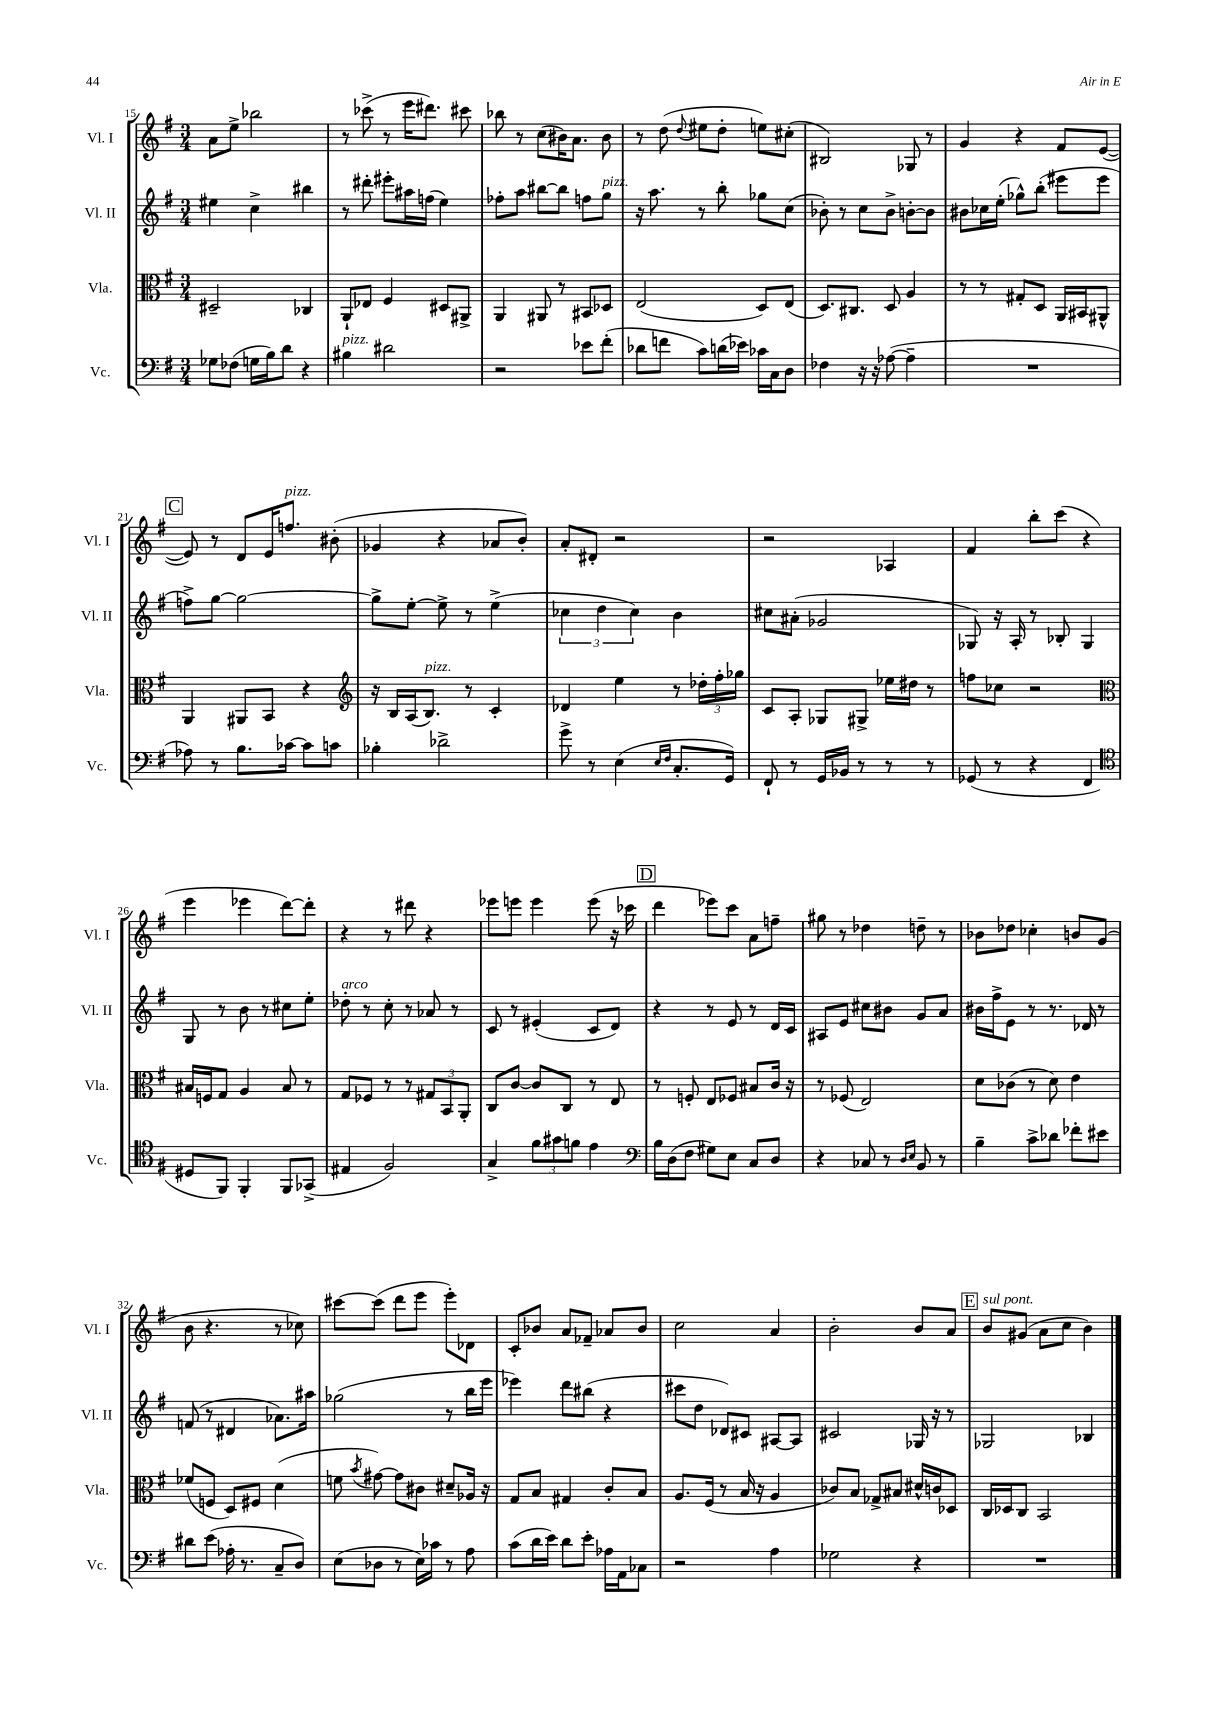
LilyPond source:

<<
\new StaffGroup <<
\new Staff = "s0" \with { instrumentName = "Vl. I" shortInstrumentName = "Vl. I" } {
    \clef treble \key g \major \numericTimeSignature \time 3/4
    \autoBeamOff a'8[ e''8]-> bes''2 |
    r8 ces'''8->( r8 e'''16[ dis'''8.]) cis'''8 |
    bes''8 r8 c''8[( bis'16) a'8.] bis'8 |
    r8 d''8( \appoggiatura { d''8 } eis''8[ d''8]-. e''8[) cis''8]-.( |
    bis2) ges8 r8 |
    g'4 r4 fis'8[ e'8]~( |
    \mark \markup { \box "C" } e'8) r8 d'8[ e'16 f''8.]^\markup { \italic "pizz." } bis'8-.( |
    ges'4 r4 aes'8[ b'8]-.) |
    a'8[-. dis'8]-. r2 |
    r2 aes4 |
    fis'4 b''8[-. c'''8]( r4 |
    e'''4 ees'''4 d'''8[~) d'''8]-. |
    r4 r8 dis'''8 r4 |
    ees'''8[ e'''8] e'''4 e'''8( r16 ces'''16 |
    \mark \markup { \box "D" } d'''4 ees'''8[) c'''8] a'8[ f''8]-- |
    gis''8 r8 des''4 d''8-- r8 |
    bes'8[ des''8] ces''4-. b'8[ g'8]( |
    b'8 r4. r8 ces''8) |
    cis'''8[~ cis'''8]( d'''8[ e'''8] e'''8[-.) des'8] |
    c'8[-. bes'8] a'8[ fes'8]-- aes'8[ bes'8] |
    c''2 a'4 |
    b'2-. b'8[ a'8] |
    \mark \markup { \box "E" } b'8[^\markup { \italic "sul pont." } gis'8]( a'8[ c''8] b'4) \bar "|." |
}
\new Staff = "s1" \with { instrumentName = "Vl. II" shortInstrumentName = "Vl. II" } {
    \clef treble \key g \major \numericTimeSignature \time 3/4
    \autoBeamOff eis''4 c''4-> bis''4 |
    r8 dis'''8-. eis'''8[-. ais''16 f''16]( e''4) |
    fes''8[-. a''8] bis''8[~ bis''8] f''8[ g''8]^\markup { \italic "pizz." } |
    r16 a''8. r8 b''8-. ges''8[ c''8]( |
    bes'8-.) r8 c''8[ bes'8]-> b'8[~-. b'8] |
    bis'8[ ces''16 e''16]-.( ges''8[-^) b''8]-.( eis'''8[ eis'''8] |
    \mark \markup { \box "C" } f''8[->) g''8]~ g''2~ |
    g''8[-> e''8]~-. e''8-> r8 e''4->( |
    \tuplet 3/2 { ces''4 d''4 ces''4) } b'4 |
    cis''8[ ais'8]-.( ges'2 |
    ges8) r16 a16-. r8 bes8-. ges4 |
    g8 r8 b'8 r8 cis''8[ e''8]-. |
    des''8-.^\markup { \italic "arco" } r8 c''8-. r8 aes'8 r8 |
    c'8 r8 eis'4-.( c'8[ d'8]) |
    \mark \markup { \box "D" } r4 r8 e'8 r8 d'16[ c'16] |
    ais8[ e'8] cis''8[ bis'8] g'8[ a'8] |
    bis'16[ fis''16-> e'8] r8 r8. des'16 r8 |
    f'8( r8 dis'4 aes'8.[) ais''16] |
    ges''2( r8 b''16[ e'''16] |
    ees'''4) d'''8[ bis''8]( r4 |
    cis'''8[ d''8] des'8[) cis'8] ais8[~ ais8] |
    cis'2 ges16 r16 r8 |
    \mark \markup { \box "E" } ges2 bes4 \bar "|." |
}
\new Staff = "s2" \with { instrumentName = "Vla." shortInstrumentName = "Vla." } {
    \clef alto \key g \major \numericTimeSignature \time 3/4
    \autoBeamOff dis2-- ces4 |
    a,8[-! ees8] fis4 dis8[ ais,8]-> |
    a,4 ais,8 r8 bis,8[ des8] |
    e2( d8[) e8]( |
    d8.[) cis8.] d8 a4 |
    r8 r8 gis8[-. d8] a,16[ bis,16 ais,8]-^ |
    \mark \markup { \box "C" } a,4 ais,8[ b,8] r4 |
    \clef treble r16 b16[ a16( b8.]^\markup { \italic "pizz." }) r8 c'4-. |
    des'4 e''4 r8 \tuplet 3/2 { des''16[-. fis''16-. ges''16] } |
    c'8[ a8]-. ges8[ gis8]-> ees''16[ dis''16] r8 |
    f''8[ ces''8] r2 |
    \clef alto bis16[ f16 g8] a4 bis8 r8 |
    g8[ fes8] r8 r8 \tuplet 3/2 { gis8[ b,8 a,8]-. } |
    c8[ c'8]~ c'8[ c8] r8 e8 |
    \mark \markup { \box "D" } r8 f8-. e8[ fes8] bis8[ c'16] r16 |
    r8 fes8( e2) |
    d'8[ ces'8]( r8 d'8) e'4 |
    fes'8[( f8] d8[) fis8] d'4( |
    f'8 \acciaccatura { b'8 } gis'8~) gis'8[ cis'8] dis'8[-- aes16] r16 |
    g8[ b8] gis4 c'8[-. b8] |
    a8.[ fis16]( r8 b16 r16 a4 |
    ces'8[) b8] ges8[-> bis8] dis'16[-^ c'16 des8] |
    \mark \markup { \box "E" } c16[ des16 c8] b,2 \bar "|." |
}
\new Staff = "s3" \with { instrumentName = "Vc." shortInstrumentName = "Vc." } {
    \clef bass \key g \major \numericTimeSignature \time 3/4
    \autoBeamOff ges8[ fes8]( g16[ b16) d'8] r4 |
    bis4^\markup { \italic "pizz." } dis'2 |
    r2 ees'8[ fis'8]-.( |
    des'8[ f'8] c'8[) d'16( ees'16]) ces'16[ c16 d8] |
    fes4 r16 r16 aes8~( aes4-- |
    R2. |
    \mark \markup { \box "C" } aes8) r8 b8.[ ces'16]~ ces'8[ c'8] |
    bes4-. des'2-> |
    g'8-> r8 e4( \grace { e16[ fis16] } c8.[-. g,16]) |
    fis,8-! r8 g,16[ bes,16] r8 r8 r8 |
    ges,8( r8 r4 fis,4 |
    \clef tenor dis8[ fis,8]) fis,4-. fis,8[ ges,8]->( |
    eis4 fis2) |
    g4-> \tuplet 3/2 { fis'8[ gis'8 f'8] } e'4 |
    \mark \markup { \box "D" } \clef bass b16[ d16( fis8] gis8[) e8] c8[ d8] |
    r4 ces8 r8 \grace { d16[ e16] } b,8 r8 |
    b4-- c'8[-> des'8] fes'8[-. eis'8] |
    dis'8[ e'8]( aes16-. r8. c8[-- d8]) |
    e8[( des8] r8 e16[) ces'16] r8 a8 |
    c'8[( d'16 e'16]) d'8[ e'8]-. aes16[ a,16 ces8] |
    r2 a4 |
    ges2 r4 |
    \mark \markup { \box "E" } R2. \bar "|." |
}
>>
>>
\layout { \context { \Score currentBarNumber = #15 } }
